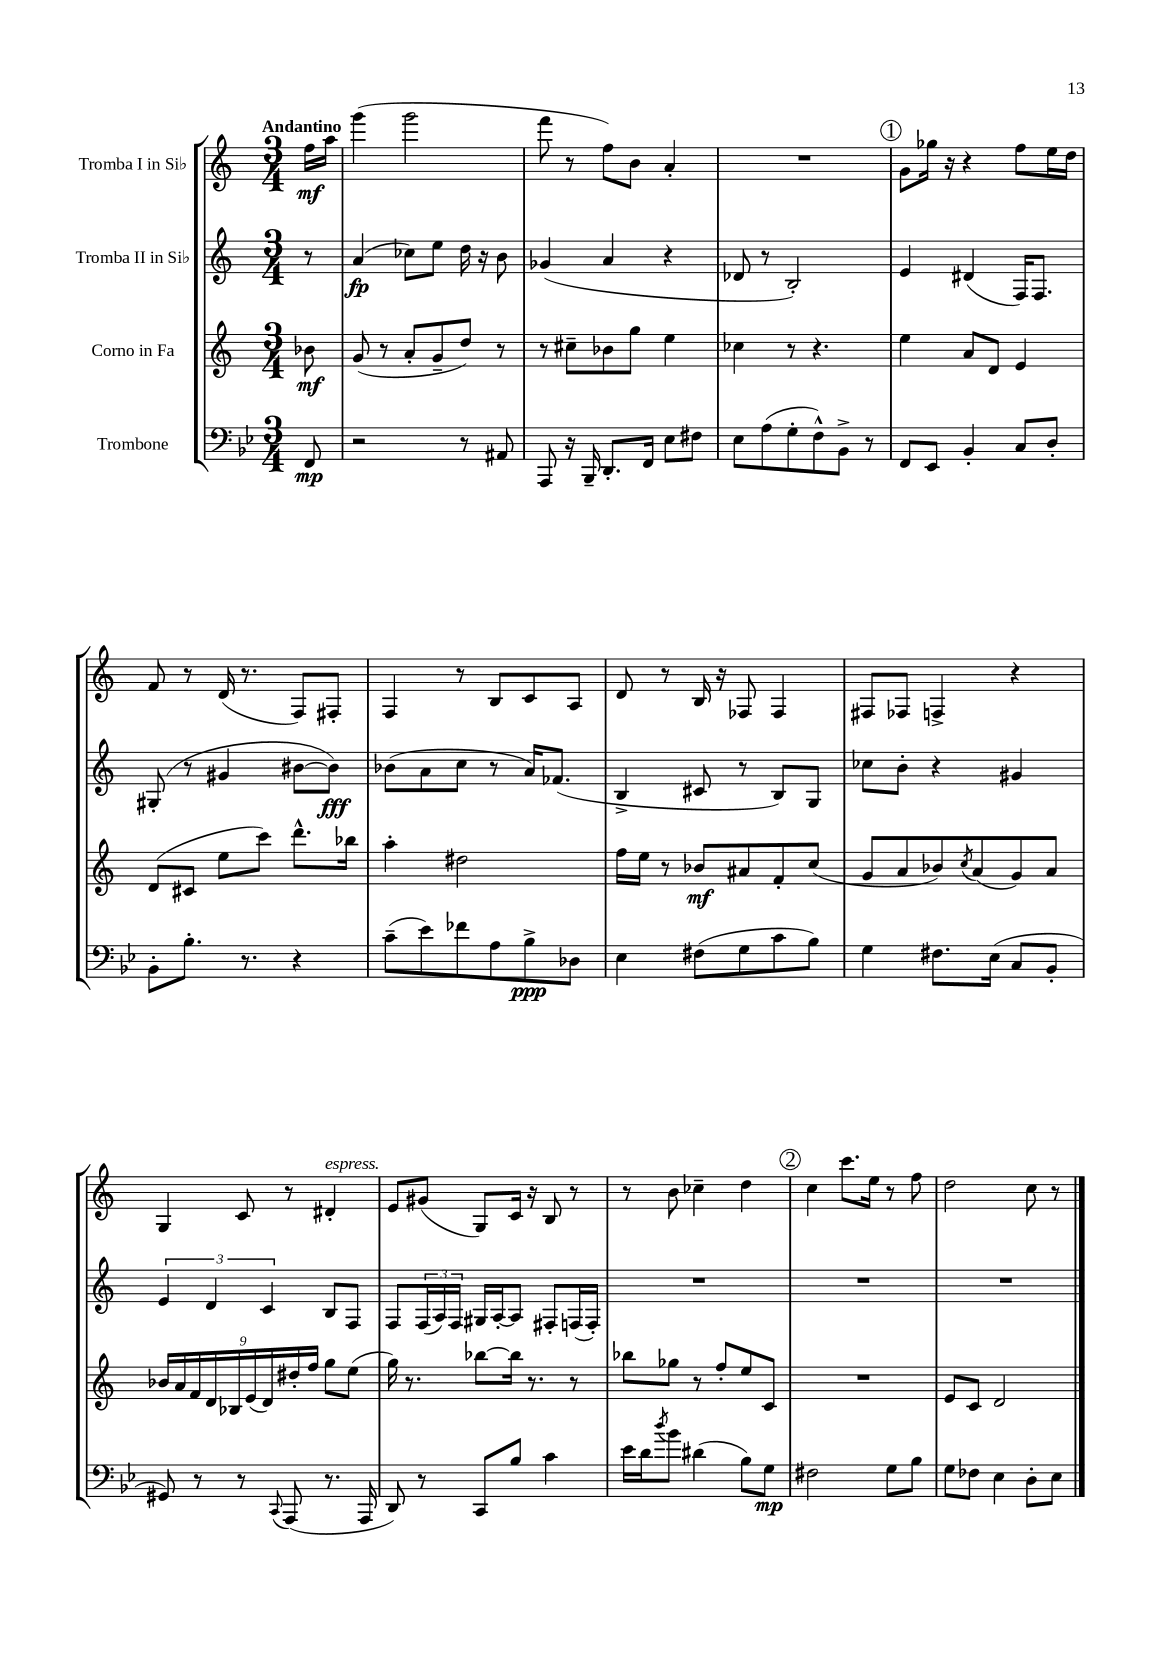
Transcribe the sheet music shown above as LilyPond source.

<<
\new StaffGroup <<
\new Staff = "s0" \with { instrumentName = "Tromba I in Sib" } {
    \clef treble \key c \major \numericTimeSignature \time 3/4 \partial 8 \tempo "Andantino"
    f''16\mf a''16 |
    g'''4( g'''2 |
    f'''8 r8 f''8) b'8 a'4-. |
    R2. |
    \mark \markup { \circle "1" } g'8 ges''16 r16 r4 f''8 e''16 d''16 |
    f'8 r8 d'16( r8. f8) fis8-. |
    f4 r8 b8 c'8 a8 |
    d'8 r8 b16 r16 fes8 fes4 |
    fis8 fes8 f4-> r4 |
    g4 c'8 r8 dis'4-.^\markup { \italic "espress." } |
    e'8 gis'8( g8) c'16 r16 b8 r8 |
    r8 b'8 ces''4-- d''4 |
    \mark \markup { \circle "2" } c''4 c'''8. e''16 r8 f''8 |
    d''2 c''8 r8 \bar "|." |
}
\new Staff = "s1" \with { instrumentName = "Tromba II in Sib" } {
    \clef treble \key c \major \numericTimeSignature \time 3/4 \partial 8
    r8 |
    a'4\fp( ces''8) e''8 d''16 r16 b'8 |
    ges'4( a'4 r4 |
    des'8 r8 b2-.) |
    \mark \markup { \circle "1" } e'4 dis'4( f16) f8. |
    gis8-.( r8 gis'4 bis'8~ bis'8\fff) |
    bes'8( a'8 c''8 r8 a'16) fes'8.( |
    b4-> cis'8 r8 b8) g8 |
    ces''8 b'8-. r4 gis'4 |
    \tuplet 3/2 { e'4 d'4 c'4 } b8 f8 |
    f8 \tuplet 3/2 { f16( a16) f16 } gis16 a16~-. a8 fis8-. f16( f16-.) |
    R2. |
    \mark \markup { \circle "2" } R2. |
    R2. \bar "|." |
}
\new Staff = "s2" \with { instrumentName = "Corno in Fa" } {
    \clef treble \key c \major \numericTimeSignature \time 3/4 \partial 8
    bes'8\mf |
    g'8( r8 a'8-. g'8-- d''8) r8 |
    r8 cis''8-- bes'8 g''8 e''4 |
    ces''4 r8 r4. |
    \mark \markup { \circle "1" } e''4 a'8 d'8 e'4 |
    d'8( cis'8 e''8 c'''8) d'''8.-^ bes''16 |
    a''4-. dis''2 |
    f''16 e''16 r8 bes'8\mf ais'8 f'8-. c''8( |
    g'8 a'8 bes'8) \acciaccatura { c''8 } a'8( g'8) a'8 |
    \tuplet 9/8 { bes'16 a'16 f'16 d'16 bes16 e'16( d'16) dis''16-. f''16 } g''8 e''8( |
    g''16) r8. bes''8~ bes''16 r8. r8 |
    bes''8 ges''8 r8 f''8-. e''8 c'8 |
    \mark \markup { \circle "2" } R2. |
    e'8 c'8 d'2 \bar "|." |
}
\new Staff = "s3" \with { instrumentName = "Trombone" } {
    \clef bass \key bes \major \numericTimeSignature \time 3/4 \partial 8
    f,8\mp |
    r2 r8 ais,8 |
    a,,8 r16 bes,,16-- d,8.-. f,16 ees8 fis8 |
    ees8 a8( g8-. f8-^) bes,8-> r8 |
    \mark \markup { \circle "1" } f,8 ees,8 bes,4-. c8 d8-. |
    bes,8-. bes8.-. r8. r4 |
    c'8--( ees'8) fes'8 a8 bes8->\ppp des8 |
    ees4 fis8( g8 c'8 bes8) |
    g4 fis8. ees16( c8 bes,8-. |
    gis,8) r8 r8 \appoggiatura { c,8 } a,,8( r8. a,,16 |
    d,8) r8 c,8 bes8 c'4 |
    ees'16 d'16 \acciaccatura { d''8 } bes'8 dis'4( bes8) g8\mp |
    \mark \markup { \circle "2" } fis2 g8 bes8 |
    g8 fes8 ees4 d8-. ees8 \bar "|." |
}
>>
>>
\layout { \context { \Score \remove "Bar_number_engraver" } }
